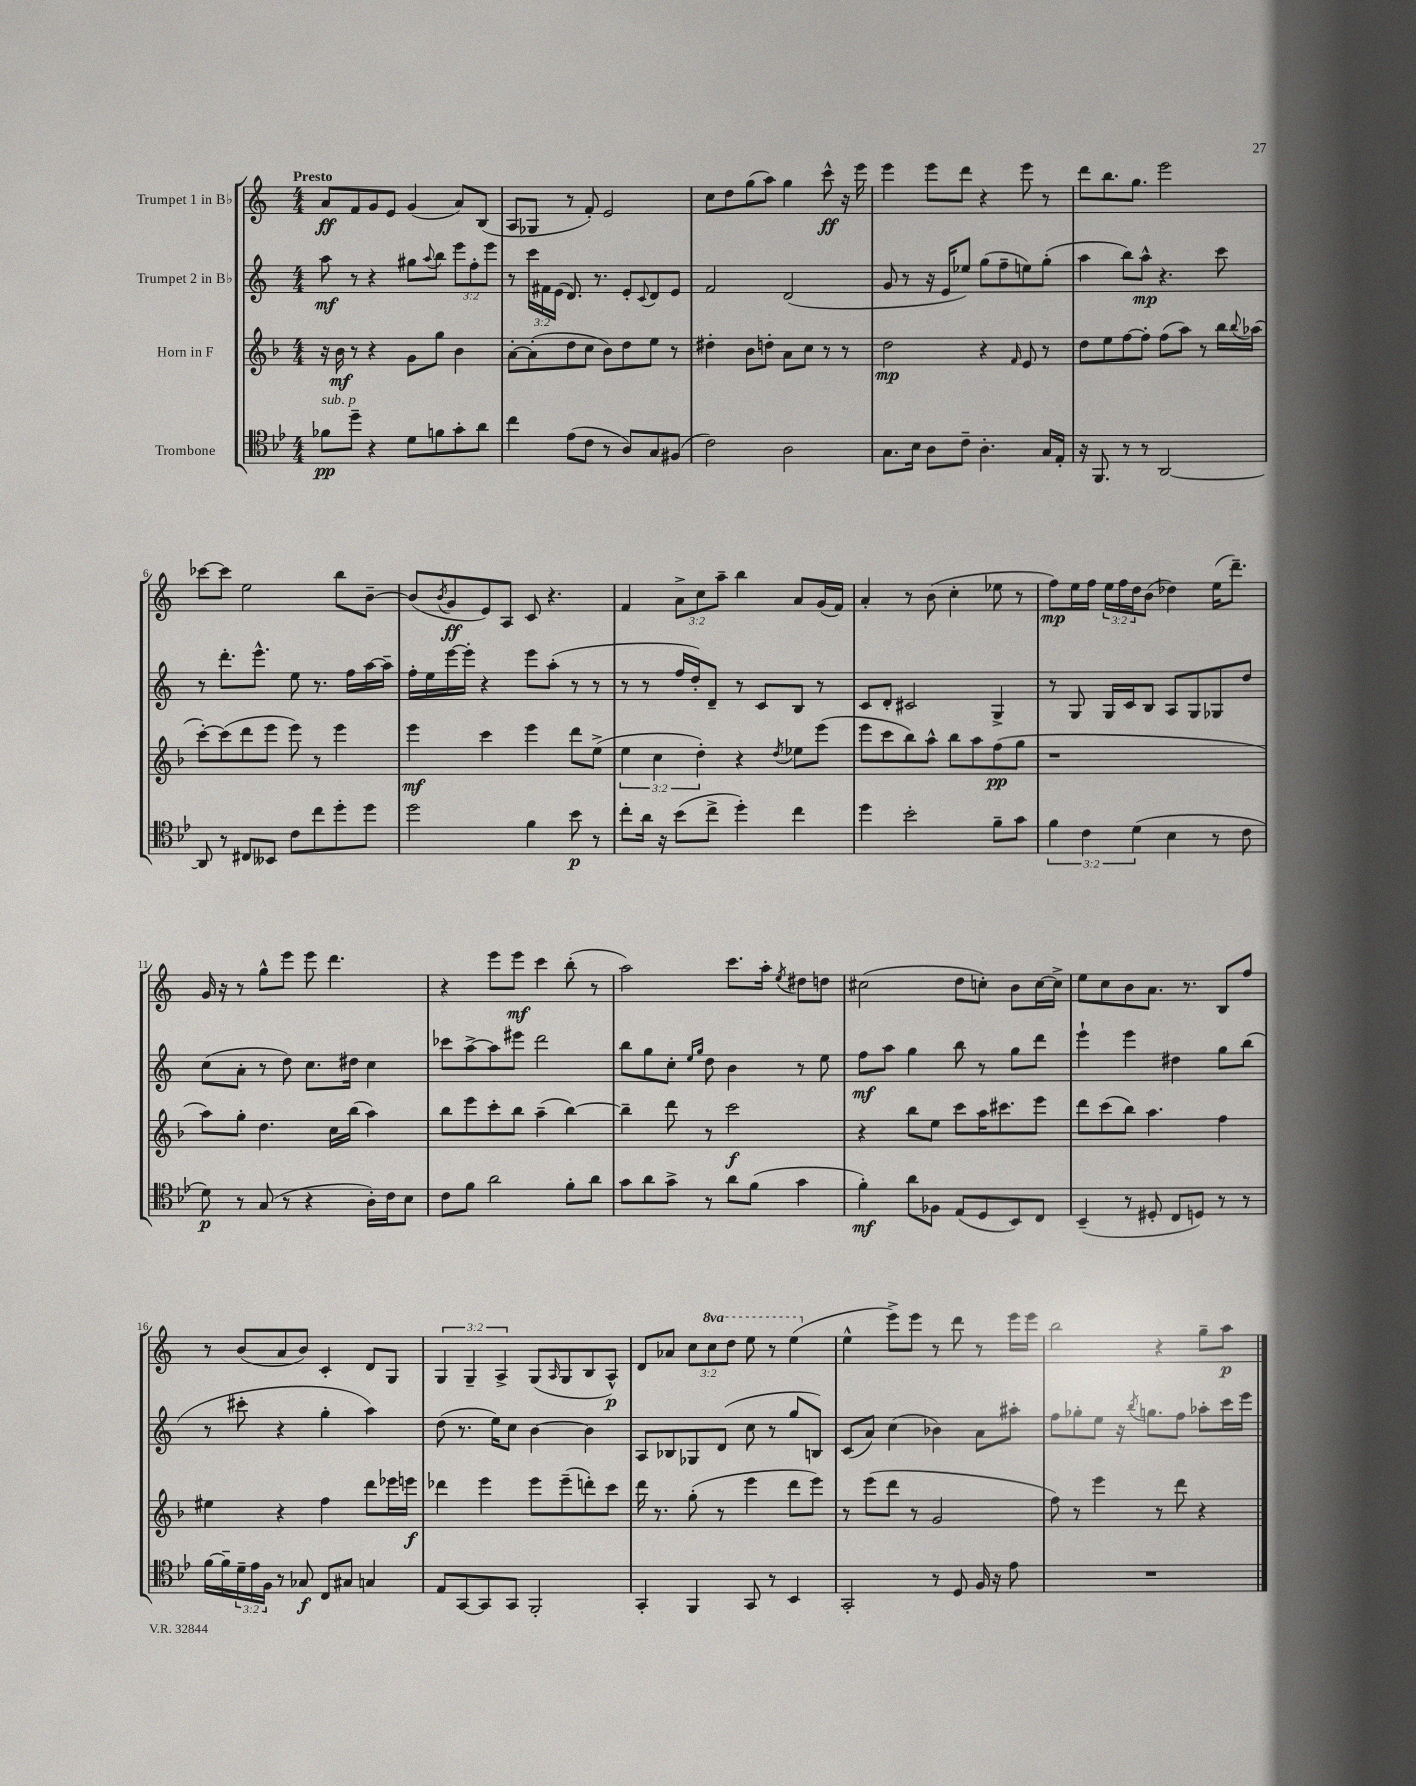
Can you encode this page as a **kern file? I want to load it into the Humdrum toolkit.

**kern	**kern	**kern	**kern
*staff4	*staff3	*staff2	*staff1
*clefC4	*clefG2	*clefG2	*clefG2
*k[b-e-]	*k[b-]	*k[]	*k[]
*M4/4	*M4/4	*M4/4	*M4/4
8f-\L	16r	8aa\	8a/L
.	16b-\	.	.
8dd~\J	8r	8r	8f/
4r	4r	4r	8g/
.	.	.	8e/J
8d\L	8g\L	8gg#\L	(4g/
.	.	8qqaa/	.
8f\	8gg\J	8bb\J	.
8g'\	4b-\	12eee\L	8a/L)
.	.	12ff'\	.
8a\J	.	.	(8B/J
.	.	12eee\J	.
=	=	=	=
4cc\	[8a'\L	8r	8A/L
.	(8a'\]	24ccc\LL	8G-/J
.	.	24f#\	.
.	.	(24e\JJ	.
(8e-\L	8dd\	8.d/)	8r
8c\J	8cc\J	.	8f'/)
.	.	8.r	.
8r	8b-\L)	.	2e/
8A/L)	8dd\	8e'/L	.
.	.	8qqc/	.
8G/	8ee\J	8d/	.
(8F#/J	8r	8e/J	.
=	=	=	=
2c\)	4dd#'\	2f/	8cc\L
.	.	.	8dd\
.	8b-\L	.	(8gg\
.	8dd'\J	.	8aa\J)
2A\	8a\L	(2d/	4gg\
.	8cc\J	.	.
.	8r	.	8ccc^^\
.	8r	.	16r
.	.	.	16eee\
=	=	=	=
8.G\L	2dd\	8g/	4eee\
.	.	8r	.
16B-\Jk	.	.	.
8A\L	.	16r	8eee\L
.	.	16e/LK	.
8c~\J	.	8ee-/J)	8ddd\J
4.A'\	4r	(8gg\L	4r
.	.	8ff~\	.
.	16qqf/	.	.
.	8e/	8ee\)	8eee\
16G/LL	8r	(8gg'\J	8r
16E-'/JJ	.	.	.
=	=	=	=
16r	8dd\L	4aa\	8ddd\L
8.FF/	.	.	.
.	8ee\	.	8.bb\
8r	[8ff\	8bb\L)	.
.	.	.	8.gg\J
8r	8ff'\]J	8aa^^\J	.
[2AA/	(8ff\L	4.r	2eee\
.	8aa\J)	.	.
.	8r	.	.
.	16bb-\LL	8ccc\	.
.	8qqbb-/	.	.
.	(16aa-\JJ	.	.
=	=	=	=
8AA/]	[8ccc'\L)	8r	[8ccc-\L
8r	(8ccc\]	8.ddd'\L	8ccc-\]J
8C#/L	8ddd\	.	2ee\
.	.	8.eee^^\J	.
8BB--/J	8eee\J	.	.
8c\L	8eee\)	8ee\	.
8cc\	8r	8.r	.
8dd'\	4eee\	.	8bb\L
.	.	16ff\LL	.
8dd\J	.	[16aa\	[8b~\J
.	.	16aa~\]JJ	.
=	=	=	=
2dd\	4eee\	16ff'\LL	(8b/]L
.	.	16ee\	.
.	.	.	8qb/
.	.	[16eee\	8g/
.	.	16eee'\]JJ	.
.	4ccc\	4r	8e/)
.	.	.	8A/J
4f\	4eee\	8eee\L	8c/
.	.	(8aa'\J	4.r
8b-\	8ddd\L	8r	.
8r	(8ee^\J	8r	.
=	=	=	=
8cc'\L	6ee\	8r	4f/
16a\Jk	.	8r	.
.	6cc\	.	.
16r	.	.	.
(8b-\L	.	16ff/LL	12a^\L
.	.	16dd'/J)	.
.	6dd'\)	.	12cc\
8cc^\J	.	8d~/J	.
.	.	.	12aa~\J
4dd'\)	4r	8r	4bb\
.	.	8c/L	.
.	8qdd/	.	.
4cc\	8ee-\L	8B/J	8a/L
.	(8eee\J	8r	(16g/L
.	.	.	16f/JJ)
=	=	=	=
4dd\	8eee\L	8c/L	4a'/
.	8ccc\	8d'/J	.
2b-'\	8bb-\)	2c#/	8r
.	8aa^^\J	.	(8b\
.	8bb-\L	.	4cc'\
.	8aa\	.	.
8f~\L	(8ff\	4G^/	8ee-\
8g\J	8gg\J	.	8r
=	=	=	=
6f\	1r	8r	8ff\L)
.	.	8G/	16ee\L
6c\	.	.	.
.	.	.	16ff\JJ
.	.	16G/LL	24ee\LL
.	.	.	24ff\
.	.	16c/J	.
(6d\	.	.	24dd\J
.	.	8B/J	(8b\J
4B-\	.	8A/L	4dd-\)
.	.	8G/	.
8r	.	8G-/	(16ee\LK
.	.	.	8.ddd~\J)
8c\	.	8dd/J	.
=	=	=	=
8d\)	8aa\L)	(8cc\L	16g/
.	.	.	16r
8r	8gg'\J	8a'\J	8r
(8G/	4.dd\	8r	8gg^^\L
8r	.	8dd\)	8eee\J
4r	.	8.cc\L	8eee\
.	16cc\LL	.	4.ddd\
.	(16bb-\JJ	16dd#\Jk	.
16A'\LL)	4aa\)	4cc\	.
16c\J	.	.	.
8B-\J	.	.	.
=	=	=	=
8c\L	8bb-\L	8ccc-\L	4r
8f\J	8eee\	[8aa^\	.
2a\	8ccc'\	8aa\]	8eee\L
.	8bb-\J	8eee#\J	8eee\J
.	(4aa~\	2ddd\	4ccc\
8f'\L	[4bb-\)	.	(8bb'\
8a\J	.	.	8r
=	=	=	=
8g\L	4bb-~\]	8bb\L	2aa\)
8a\	.	8gg\	.
8g^\J	8ddd\	8cc'\J	.
.	.	16qqee/LL	.
.	.	16qqgg/JJ	.
8r	8r	8dd\	.
8a\L	2ccc\	4b\	8.ccc\L
(8f\J	.	.	.
.	.	.	16aa'\Jk
.	.	.	8qee/
4g\	.	8r	8dd#\L
.	.	8ee\	8dd\J
=	=	=	=
4f'\)	4r	8ff\L	(2cc#\
.	.	8aa\J	.
8a\L	8bb-\L	4gg\	.
8F-\J	8ee\J	.	.
(8E-/L	8ccc\L	8bb\	8dd\L
8D/	16aa\K	8r	8cc'\J)
.	8.ccc#\	.	.
8BB-/)	.	8gg\L	8b\L
8C/J	8eee\J	8ddd\J	[16cc\L
.	.	.	16cc^\]JJ
=	=	=	=
(4BB-~/	8ddd\L	4eee`\	8ee\L
.	(8ccc\	.	8cc\
8r	8bb-\J)	4eee\	8b\
8D#'/	4.aa\	.	8.a\J
8C/L	.	4dd#\	.
.	.	.	8.r
8D/J)	.	.	.
8r	4ff\	8gg\L	8B/L
8r	.	(8bb\J	8ff/J
=	=	=	=
[16f\LL	4ee#\	8r	8r
16f~\]	.	.	.
24d~\	.	8ccc#'\	(8b/L
24e-\	.	.	.
24F\JJ	.	.	.
8r	4r	4r	8a/
8G-/	.	.	8b/J)
8C/L	4ff\	4gg'\	4c'/
8G#/J	.	.	.
4G/	8ddd\L	4aa\)	8d/L
.	16eee-\L	.	8G/J
.	16eee\JJ	.	.
=	=	=	=
8E-/L	4ddd-\	(8dd\	6G/
[8GG/	.	8.r	.
.	.	.	6G~/
8GG/]	4eee\	.	.
.	.	16ee\LK)	.
.	.	.	6A^/
8GG/J	.	8cc\J	.
2FF'/	8eee\L	[4b\	(8G/L
.	.	.	16qqA/
.	(8eee~\	.	8G/
.	8ddd'\)	4b\]	8B/
.	8ccc\J	.	8A^^/J)
=	=	=	=
4GG'/	16ddd\	8A/L	8d/L
.	8.r	.	.
.	.	8B-/	8a-/J
4FF/	(8gg'\	8G-/	12cc\L
.	.	.	12ccc\
.	8r	(8d/J	.
.	.	.	12ddd\J
8GG/	4eee\	8cc\	8eee\
8r	.	8r	8r
4BB-/	8ddd\L	8gg/L	(4eee\
.	8eee\J)	8B/J)	.
=	=	=	=
2GG'/	8r	(8c/L	4ee^^\
.	(8eee\L	8a/J)	.
.	8ddd\J	(4cc\	8eee^\L)
.	8r	.	8eee\J
8r	2g/	4b-\)	8r
8D/	.	.	8ddd\
16F/	.	8a\L	8r
16r	.	.	.
8e-\	.	8aa#'\J	16eee\LL
.	.	.	16eee\JJ
=	=	=	=
1r	8ff\)	8ff\L	2bb\
.	8r	8gg-'\	.
.	4eee\	8ee\J	.
.	.	16r	.
.	.	8qbb/	.
.	.	8.gg\L	.
.	8r	.	4r
.	8ddd\	8ff\J	.
.	4r	8aa-'\L	8gg~\L
.	.	16ccc\L	8aa\J
.	.	16eee\JJ	.
==	==	==	==
*-	*-	*-	*-
